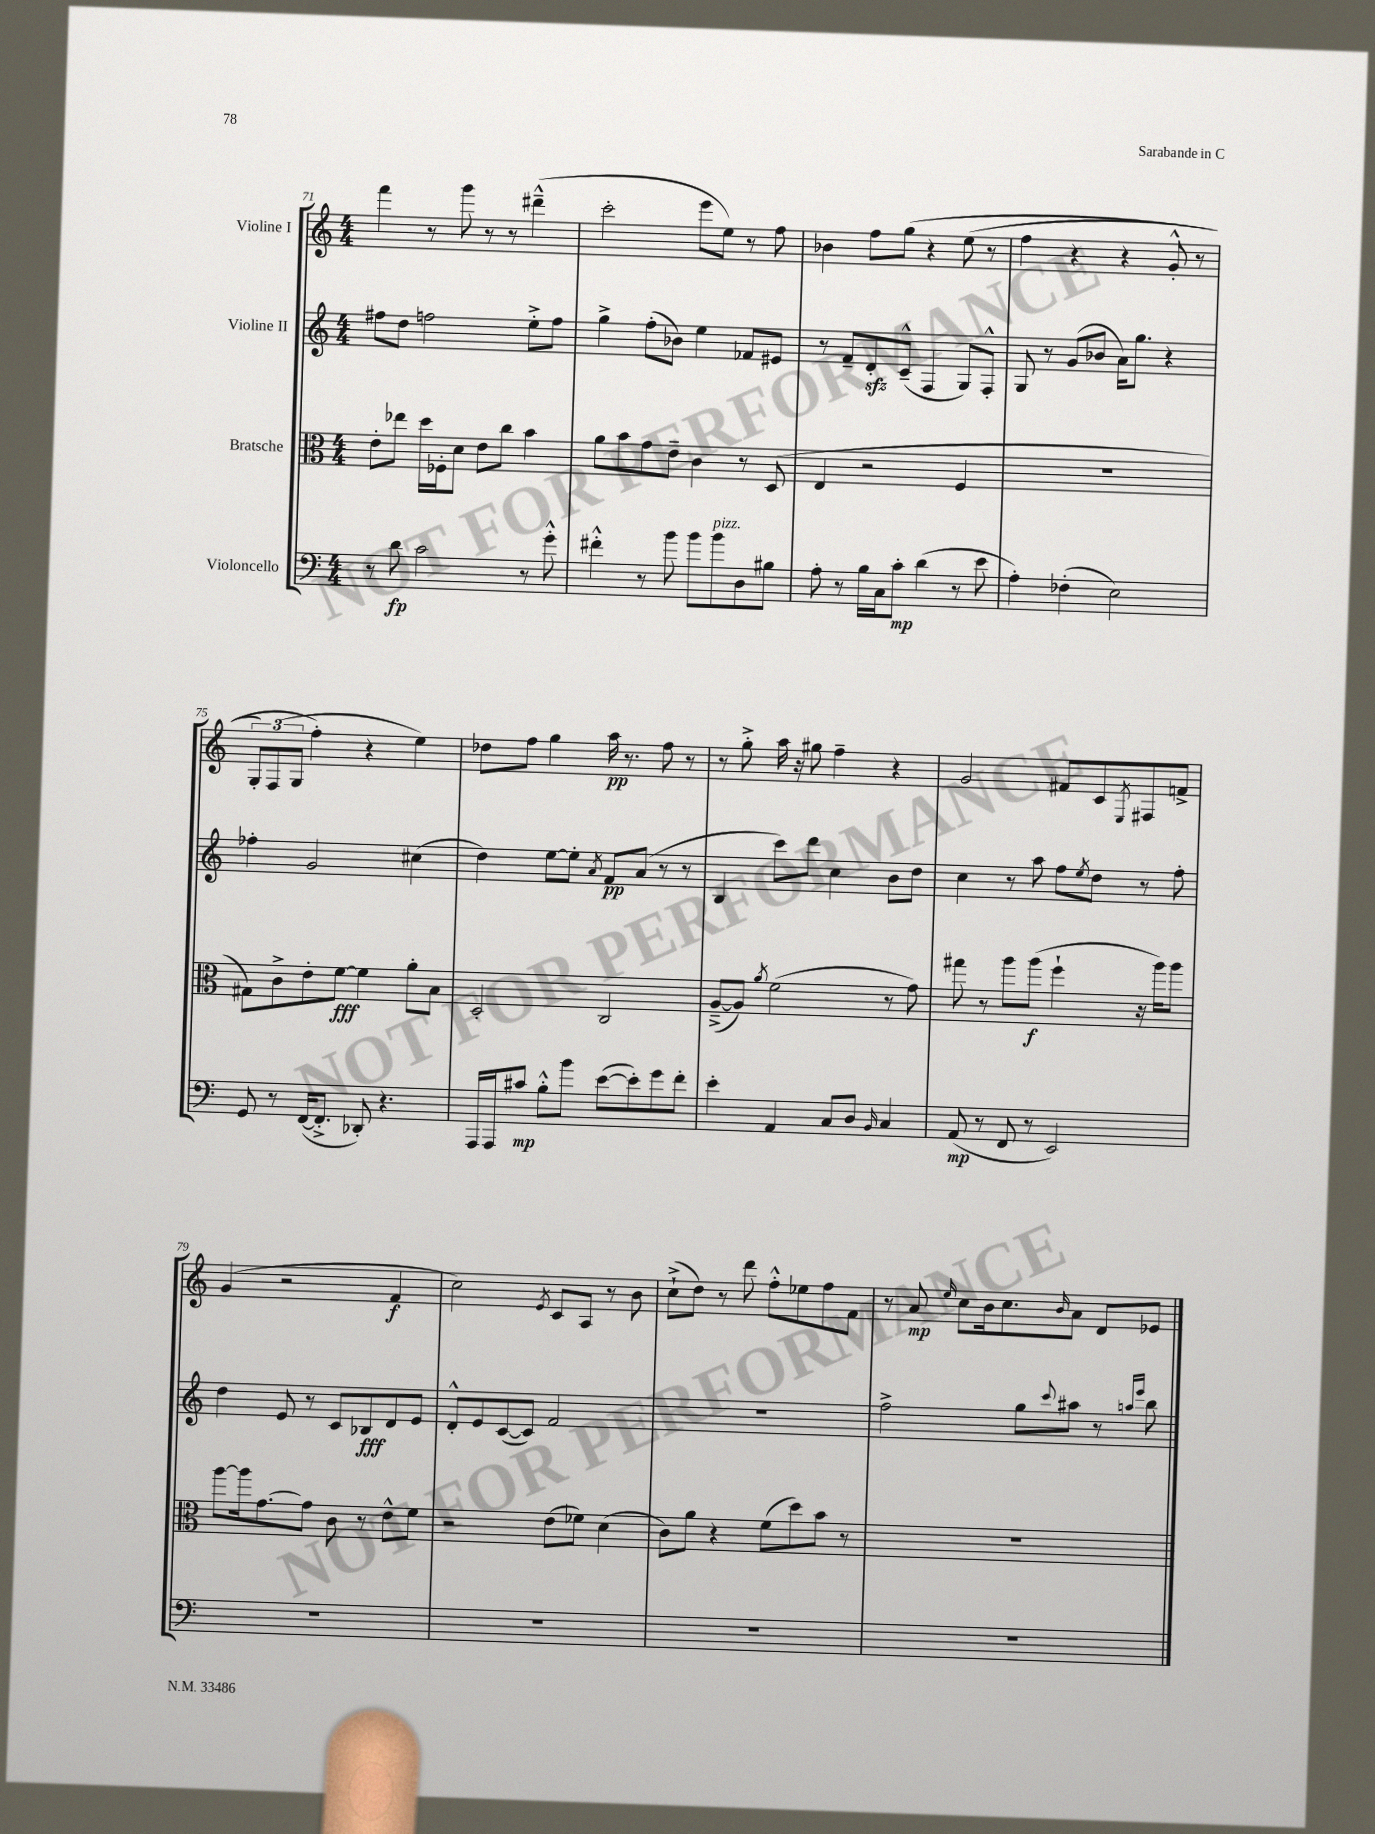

**kern	**kern	**kern	**kern
*staff4	*staff3	*staff2	*staff1
*clefF4	*clefC3	*clefG2	*clefG2
*k[]	*k[]	*k[]	*k[]
*M4/4	*M4/4	*M4/4	*M4/4
8r	8e'\L	8ff#\L	4fff\
8d\	8ee-\J	8dd\J	.
2c\	16dd\LL	2ff\	8r
.	16F-'\J	.	.
.	8d\J	.	8ggg\
.	8e\L	.	8r
.	8cc\J	.	8r
8r	4b\	8ee'^\L	(4ddd#~^^\
8g'^^\	.	8ff\J	.
=	=	=	=
4f#'^^\	8a\L	4gg^\	2ccc'\
.	8b\	.	.
8r	8g\	(8ff'\L	.
8b\	8e~\J	8b-\J)	.
8b\L	4c\	4ee\	8eee\L
8b\	.	.	8ee\J)
8D\	8r	8f-/L	8r
8B#\J	(8D/	8e#/J	8ff\
=	=	=	=
8A'\	4E/	8r	4b-\
8r	.	8f~/L	.
16B\LL	2r	8d'/	8ff\L
16C\J	.	.	.
8c'\J	.	(8c~^^/J	&(8gg\J
(4d\	.	4F/	4r
8r	4F/	8G/L)	(8ee\
8e\	.	8F'^^/J	8r
=	=	=	=
4A'\)	1r	8G/	4ff\
.	.	8r	.
(4F-'\	.	(8g/L	4r
.	.	8b-/J	.
2E\)	.	16a\LK)	4r
.	.	8.gg\J	.
.	.	4r	8g'^^/
.	.	.	8r
=	=	=	=
8GG/	8G#\L)	4ff-'\	12G'/L)
.	.	.	(12F/
8r	8c^\	.	.
.	.	.	12G/J
([16FF/LK	8e'\	2g/	4ff'\&)
8.FF'^/]J	.	.	.
.	[8f\J	.	.
8DD-'/)	4f\]	.	4r
4.r	.	.	.
.	8a'\L	(4cc#\	4ee\)
.	8B\J	.	.
=	=	=	=
16AAA/LL	2D'/	4dd\)	8dd-\L
16AAA/J	.	.	.
8c#/J	.	.	8ff\J
8B'^^\L	.	[8ee\L	4gg\
8b\J	.	8ee'\]J	.
.	.	8qa/	.
([8e\L	2C/	8f/L	16aa\
.	.	.	8.r
8e'\])	.	(8a/J	.
8g\	.	8r	8ff\
8f'\J	.	8r	8r
=	=	=	=
4e'\	([8A~^/L	4B/	8r
.	8A/]J)	.	8gg'^\
.	8qa/	.	.
4AA/	(2f\	8ccc\L)	16aa\
.	.	.	16r
.	.	8ddd\J	8gg#\
8C/L	.	4cc\	4ff~\
8D/J	.	.	.
16qqBB/	.	.	.
4C/	8r	8b\L	4r
.	8g\)	8dd\J	.
=	=	=	=
(8AA/	8gg#\	4cc\	2g/
8r	8r	.	.
8FF/	8aa\L	8r	.
8r	(8aa\J	8aa\	.
2EE/)	4ff`\	8ff\L	8f#/L
.	.	8qee/	.
.	.	8dd\J	8c/
.	.	.	8qE/
.	16r	8r	8F#/
.	16aa\LK)	.	.
.	8aa\J	8ff'\	8f^/J
=	=	=	=
1r	[8aa\L	4dd\	(4g/
.	16aa\]k	.	.
.	[8.g\	.	.
.	.	8e/	2r
.	8g\]J	8r	.
.	8c\	8c/L	.
.	8r	8B-/	.
.	8e^^\L	8d/	4f/
.	8f\J	8e/J	.
=	=	=	=
1r	2r	8d'^^/L	2cc\)
.	.	8e/	.
.	.	([8c/	.
.	.	8c/]J)	.
.	.	.	8qe/
.	(8e\L	2f/	8c/L
.	8f-\J)	.	8A/J
.	(4d\	.	8r
.	.	.	8b\
=	=	=	=
1r	8c\L)	1r	(8cc`^\L
.	8a\J	.	8dd\J)
.	4r	.	8r
.	.	.	8ddd\
.	(8f\L	.	8ff'^^\L
.	8dd\)	.	8ee-\
.	8b\J	.	8ff\
.	8r	.	8f\J
=	=	=	=
1r	1r	2ff^\	8r
.	.	.	8a/
.	.	.	16qqee/
.	.	.	8cc\L
.	.	.	16b\k
.	.	.	8.cc\
.	.	8gg\L	.
.	.	8qqccc/	16qqb/
.	.	8aa#\J	8a\J
.	.	8r	8d/L
.	.	16qqaa/LL	.
.	.	16qqeee/JJ	.
.	.	8bb\	8e-/J
==	==	==	==
*-	*-	*-	*-
